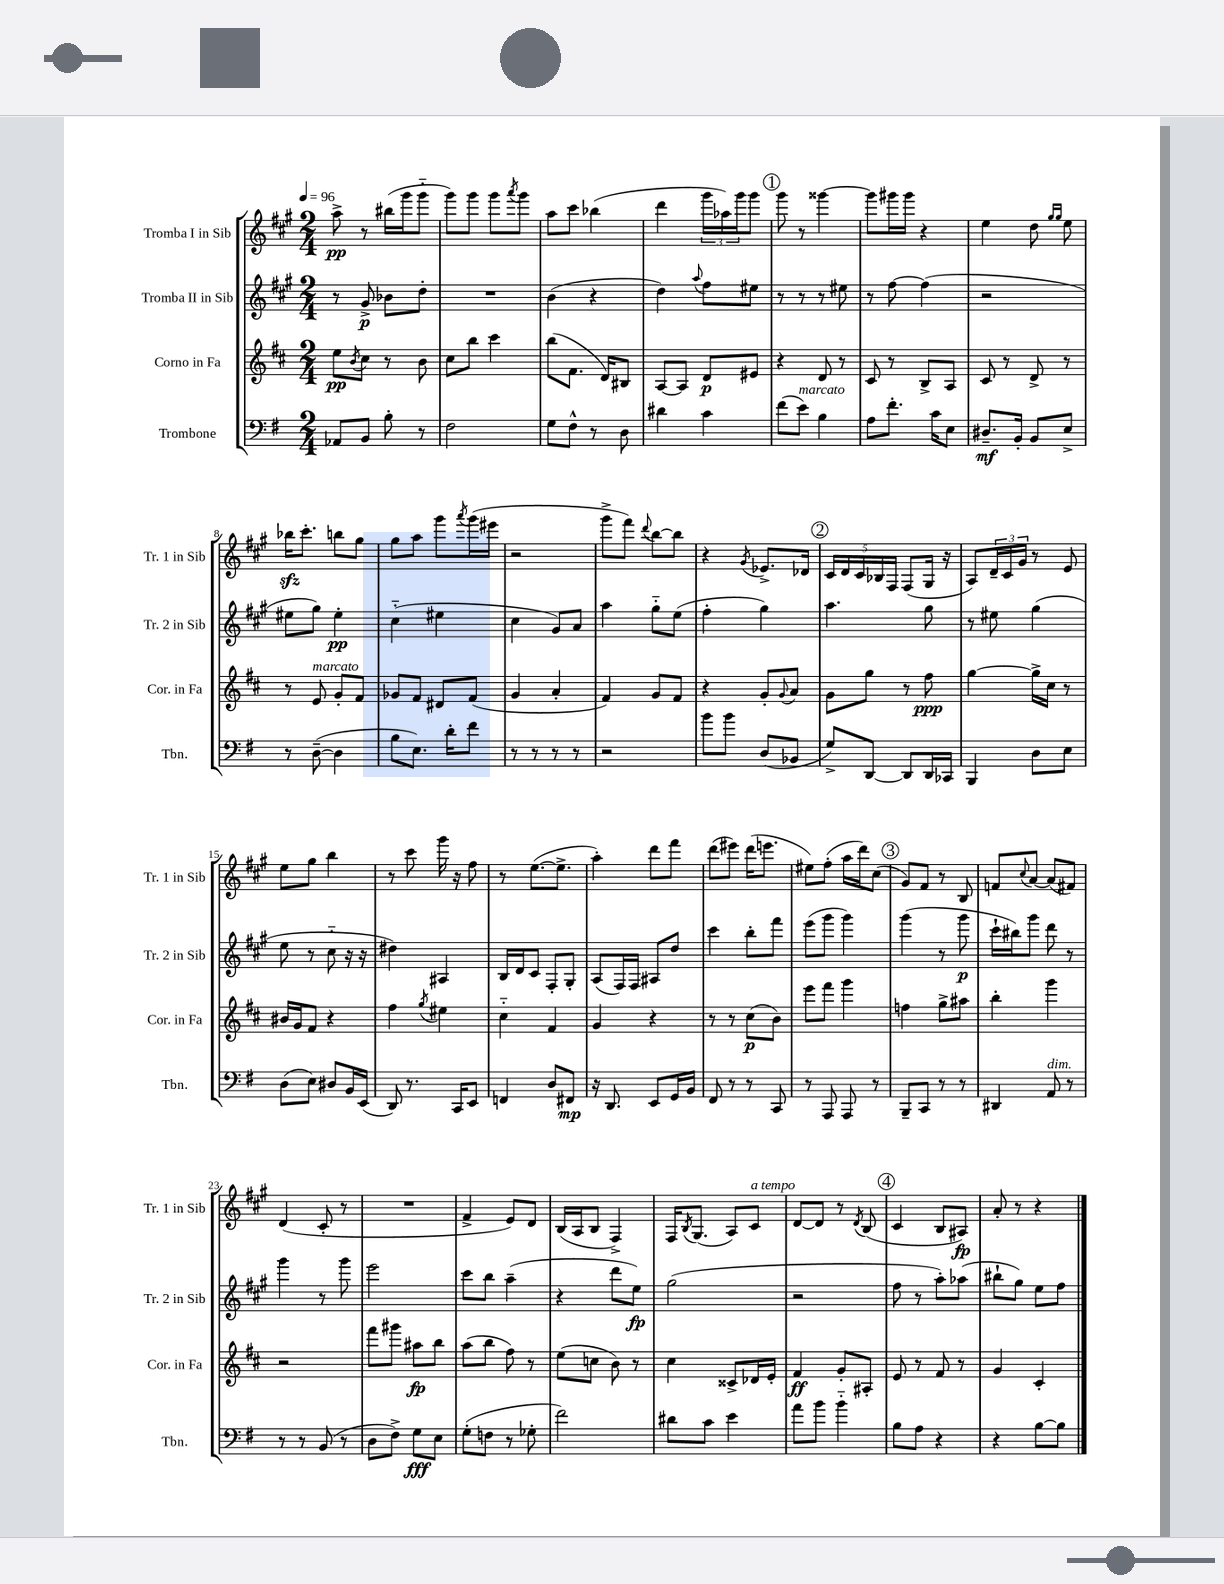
<<
\new StaffGroup <<
\new Staff = "s0" \with { instrumentName = "Tromba I in Sib" shortInstrumentName = "Tr. 1 in Sib" } {
    \clef treble \key a \major \numericTimeSignature \time 2/4 \tempo 4 = 96
    a''8->\pp r8 bis''16( gis'''16 gis'''8-_ |
    gis'''8) gis'''8 gis'''8 \acciaccatura { a'''8 } gis'''8 |
    a''8 cis'''8 bes''4( |
    d'''4 \tuplet 3/2 { gis'''16 aes''16) gis'''16 } gis'''8 |
    \mark \markup { \circle "1" } gis'''8 r8 gisis'''4~ |
    gisis'''8 gis'''16 gis'''16 r4 |
    e''4 d''8 \grace { gis''16 gis''16 } e''8 |
    bes''16\sfz cis'''8.-. b''8 gis''8 |
    gis''8 a''8 gis'''8 \acciaccatura { a'''8 } gis'''16( eis'''16 |
    r2 |
    gis'''8-> fis'''8) \appoggiatura { d'''8 } b''8~ b''8 |
    r4 \acciaccatura { gis'8 } ees'8.-> des'16 |
    \mark \markup { \circle "2" } \tuplet 5/4 { cis'16 d'16 cis'16 bes16 fis16 } fis8( gis16 r16 |
    a8) \tuplet 3/2 { d'16-- cis'16 gis'16 } r8 e'8 |
    e''8 gis''8 b''4 |
    r8 cis'''8 gis'''16 r16 fis''8 |
    r8 e''8.~( e''8.-> |
    a''4-.) d'''8 fis'''8 |
    d'''8( eis'''8) d'''16( e'''8. |
    eis''8) fis''8-.( a''16 d'''16) cis''8( |
    \mark \markup { \circle "3" } gis'8) fis'8 r8 b8 |
    f'8 \appoggiatura { cis''8 } a'8~ a'8( fis'8) |
    d'4( cis'8-. r8 |
    R2 |
    fis'4-> e'8) d'8 |
    b16( a16 b8 fis4->) |
    fis16 \acciaccatura { b8 } gis8.( a8) cis'8^\markup { \italic "a tempo" } |
    d'8~ d'8 r8 \acciaccatura { d'8 } b8( |
    \mark \markup { \circle "4" } cis'4 b8 ais8\fp) |
    a'8-. r8 r4 \bar "|." |
}
\new Staff = "s1" \with { instrumentName = "Tromba II in Sib" shortInstrumentName = "Tr. 2 in Sib" } {
    \clef treble \key a \major \numericTimeSignature \time 2/4
    r8 gis'8->\p bes'8 d''8-. |
    R2 |
    b'4( r4 |
    d''4) \appoggiatura { a''8 } fis''8 eis''8 |
    \mark \markup { \circle "1" } r8 r8 r8 eis''8 |
    r8 fis''8~ fis''4( |
    r2 |
    eis''8 gis''8) eis''4-.\pp |
    cis''4-_( eis''4 |
    cis''4 gis'8) a'8 |
    a''4 gis''8-_ e''8( |
    fis''4-. gis''4) |
    \mark \markup { \circle "2" } a''4. gis''8 |
    r8 eis''8 gis''4( |
    e''8 r8 cis''8-_ r16 r16 |
    dis''4) ais4 |
    b16 d'16 cis'8 fis8-. gis8-. |
    a8( fis16) fis16 ais8 d''8 |
    cis'''4 b''8-. fis'''8 |
    e'''8( gis'''8 gis'''4) |
    \mark \markup { \circle "3" } gis'''4( r8 gis'''8\p |
    cis'''16-! bis''16) gis'''8 d'''8 r8 |
    gis'''4 r8 gis'''8 |
    e'''2 |
    cis'''8 b''8 a''4--( |
    r4 d'''8 e''8\fp) |
    gis''2( |
    r2 |
    \mark \markup { \circle "4" } fis''8 r8 a''8-.) aes''8( |
    bis''8-! gis''8) e''8 fis''8 \bar "|." |
}
\new Staff = "s2" \with { instrumentName = "Corno in Fa" shortInstrumentName = "Cor. in Fa" } {
    \clef treble \key d \major \numericTimeSignature \time 2/4
    e''8\pp \acciaccatura { b'8 } cis''8 r8 b'8 |
    cis''8 b''8 cis'''4 |
    b''8( fis'8. d'16) bis8 |
    a8~ a8 d'8\p eis'8 |
    \mark \markup { \circle "1" } r4 d'8 r8 |
    cis'8 r8 b8-> a8 |
    cis'8 r8 d'8-> r8 |
    r8 e'8^\markup { \italic "marcato" } g'8-. fis'8 |
    ges'8 fis'8 dis'8 fis'8( |
    g'4 a'4-. |
    fis'4) g'8 fis'8 |
    r4 g'8-. \appoggiatura { g'8 } a'8 |
    \mark \markup { \circle "2" } g'8 g''8 r8 fis''8\ppp |
    g''4~ g''16-> cis''16 r8 |
    bis'16 g'16 fis'8 r4 |
    fis''4 \acciaccatura { g''8 } eis''4 |
    cis''4-_ fis'4 |
    g'4 r4 |
    r8 r8 cis''8\p( b'8) |
    e'''8 fis'''8 g'''4 |
    \mark \markup { \circle "3" } f''4 g''8-> ais''8 |
    b''4-. g'''4 |
    r2 |
    fis'''8 gis'''8 ais''8\fp b''8 |
    a''8( b''8 fis''8) r8 |
    e''8( c''8 b'8) r8 |
    cis''4 cisis'8-> des'16 e'16-. |
    fis'4\ff g'8-. ais8-. |
    \mark \markup { \circle "4" } e'8 r8 fis'8 r8 |
    g'4 cis'4-. \bar "|." |
}
\new Staff = "s3" \with { instrumentName = "Trombone" shortInstrumentName = "Tbn." } {
    \clef bass \key g \major \numericTimeSignature \time 2/4
    aes,8 b,8 b8-. r8 |
    fis2 |
    g8 fis8-^ r8 d8 |
    dis'4 c'4 |
    \mark \markup { \circle "1" } fis'8( e'8^\markup { \italic "marcato" }) b4 |
    a8 fis'8.-. c'16 e8 |
    dis8.--\mf b,16-. b,8 e8-> |
    r8 d8~--( d4 |
    b8 e8.) d'16-. fis'8 |
    r8 r8 r8 r8 |
    r2 |
    b'8 b'8 d8( bes,8 |
    \mark \markup { \circle "2" } g8->) d,8~ d,8 d,16 ces,16 |
    b,,4 d8 e8 |
    d8( e8) dis8 b,16 e,16( |
    d,8) r8. c,16 e,8 |
    f,4 d8 fis,8\mp |
    r16 d,8. e,8 g,16 b,16 |
    fis,8 r8 r8 c,8 |
    r8 a,,8 a,,8 r8 |
    \mark \markup { \circle "3" } b,,8-- c,8 r8 r8 |
    dis,4 a,8^\markup { \italic "dim." } r8 |
    r8 r8 b,8( r8 |
    d8 fis8->) g8\fff e8 |
    g8-.( f8 r8 ges8-. |
    fis'2) |
    dis'8 c'8 e'4 |
    a'8 b'8 b'4-_ |
    \mark \markup { \circle "4" } b8 a8 r4 |
    r4 b8~ b8 \bar "|." |
}
>>
>>
